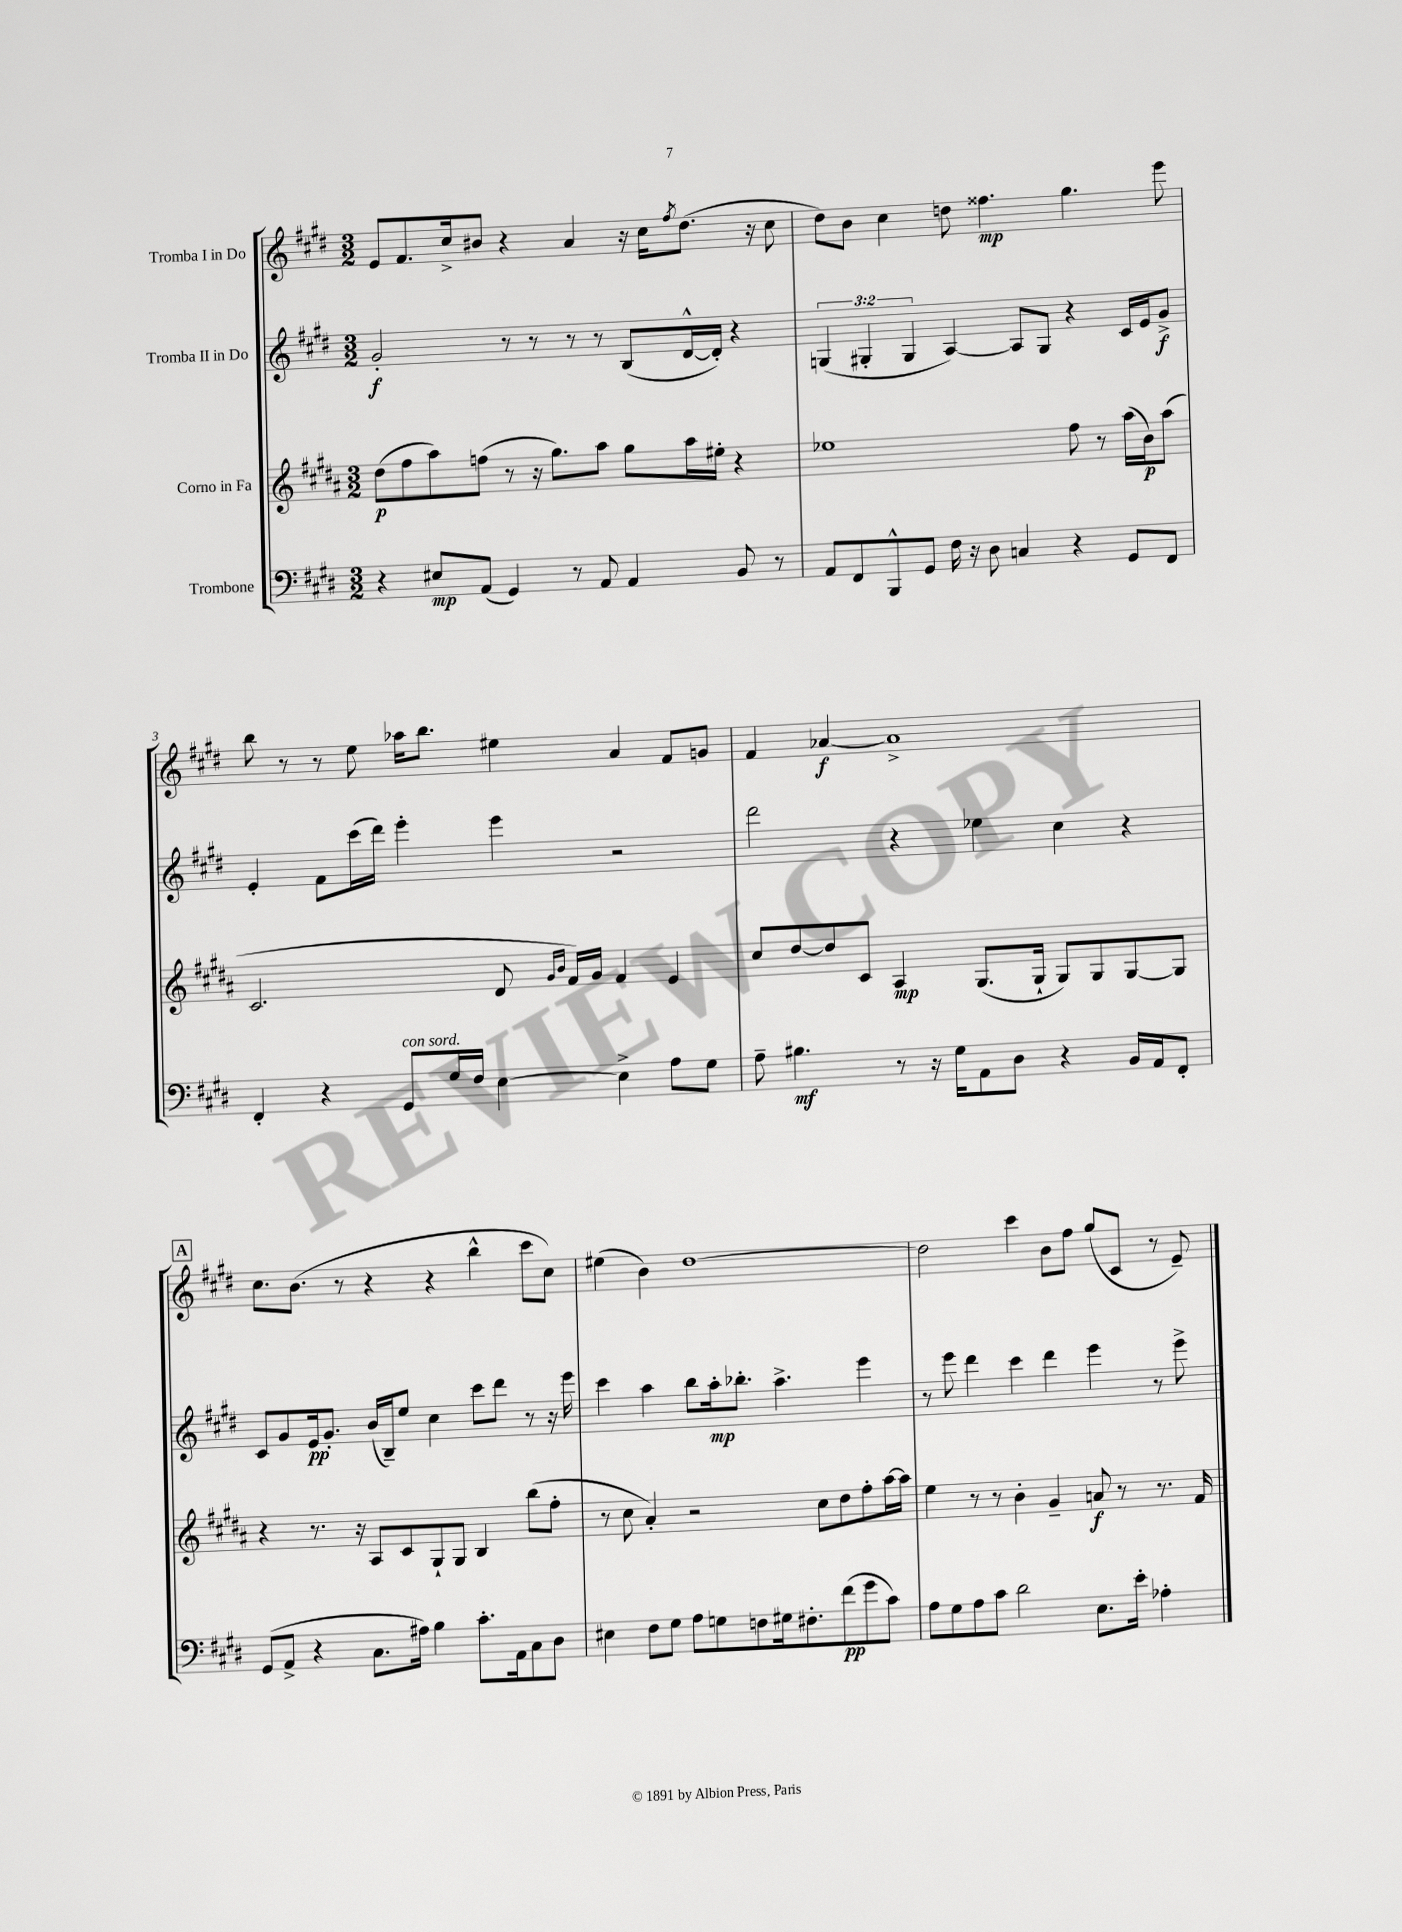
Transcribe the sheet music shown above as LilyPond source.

<<
\new StaffGroup <<
\new Staff = "s0" \with { instrumentName = "Tromba I in Do" } {
    \clef treble \key e \major \numericTimeSignature \time 3/2
    e'8 fis'8. cis''16-> bis'8 r4 a'4 r16 cis''16 \acciaccatura { fis''8 } dis''8.( r16 cis''8 |
    dis''8) b'8 cis''4 d''8 fisis''4.\mp gis''4. e'''8 |
    b''8 r8 r8 e''8 aes''16 b''8. eis''4 a'4 fis'8 g'8 |
    fis'4 aes'4~\f aes'1-> |
    \mark \markup { \box "A" } cis''8. b'8.( r8 r4 r4 b''4-^ cis'''8 cis''8) |
    eis''4( b'4) dis''1~ |
    dis''2 cis'''4 b'8 fis''8 gis''8( cis'8 r8 e'8--) \bar "|." |
}
\new Staff = "s1" \with { instrumentName = "Tromba II in Do" } {
    \clef treble \key e \major \numericTimeSignature \time 3/2 \override Staff.TupletNumber.text = #tuplet-number::calc-fraction-text
    gis'2-.\f r8 r8 r8 r8 b8( dis'16~-^ dis'16-.) r4 |
    \tuplet 3/2 { g4( gis4-. gis4 } a4~) a8 gis8 r4 cis'16 e'16 gis'8->\f |
    e'4-. fis'8 cis'''16( dis'''16) e'''4-. e'''4 r2 |
    dis'''2 r4 ees''4 cis''4 r4 |
    \mark \markup { \box "A" } cis'8 gis'8 e'16\pp gis'8.-. b'16( b16--) e''8 cis''4 cis'''8 dis'''8 r8 r16 e'''16 |
    cis'''4 a''4 b''8 a''16-.\mp bes''8.-. a''4.-> e'''4 |
    r8 e'''8 dis'''4 cis'''4 dis'''4 e'''4 r8 e'''8-> \bar "|." |
}
\new Staff = "s2" \with { instrumentName = "Corno in Fa" } {
    \clef treble \key b \major \numericTimeSignature \time 3/2
    dis''8\p( fis''8 ais''8) f''8( r8 r16 gis''8.) ais''8 gis''8 ais''16 eis''16-. r4 |
    ees''1 fis''8 r8 ais''16( b'16\p) ais''8( |
    cis'2. dis'8 \grace { gis'16 b'16 } fis'16) gis'16 fis'4 e'4 |
    cis''8 dis''8~ dis''8 cis'8 ais4\mp gis8.( gis16-! gis8) gis8 gis8~ gis8 |
    \mark \markup { \box "A" } r4 r8. r16 ais8 cis'8 gis8-! gis8 b4 b''8( fis''8-. |
    r8 cis''8 ais'4-.) r2 cis''8 dis''8 fis''8-. ais''16~ ais''16 |
    e''4 r8 r8 b'4-. gis'4-- a'8\f r8 r8. fis'16 \bar "|." |
}
\new Staff = "s3" \with { instrumentName = "Trombone" } {
    \clef bass \key e \major \numericTimeSignature \time 3/2
    r4 eis8\mp a,8( gis,4) r8 a,8 a,4 b,8 r8 |
    a,8 fis,8 b,,8-^ gis,8 fis16 r16 dis8 c4 r4 gis,8 fis,8 |
    fis,4-. r4 gis,8^\markup { \italic "con sord." } gis16 fis16 e4~ e4-> a8 gis8 |
    a8-- bis4.\mf r8 r16 gis16 a,8 dis8 r4 b,16 a,16 fis,8-. |
    \mark \markup { \box "A" } gis,8( a,8-> r4 cis8. ais16) b4 cis'8.-. a,16 cis8 dis8 |
    eis4 fis8 gis8 a8 g8 f8 gis16 fis8.-. fis'8\pp( gis'8 cis'8) |
    a8 gis8 a8 cis'8 dis'2 e8. e'16-. aes4-. \bar "|." |
}
>>
>>
